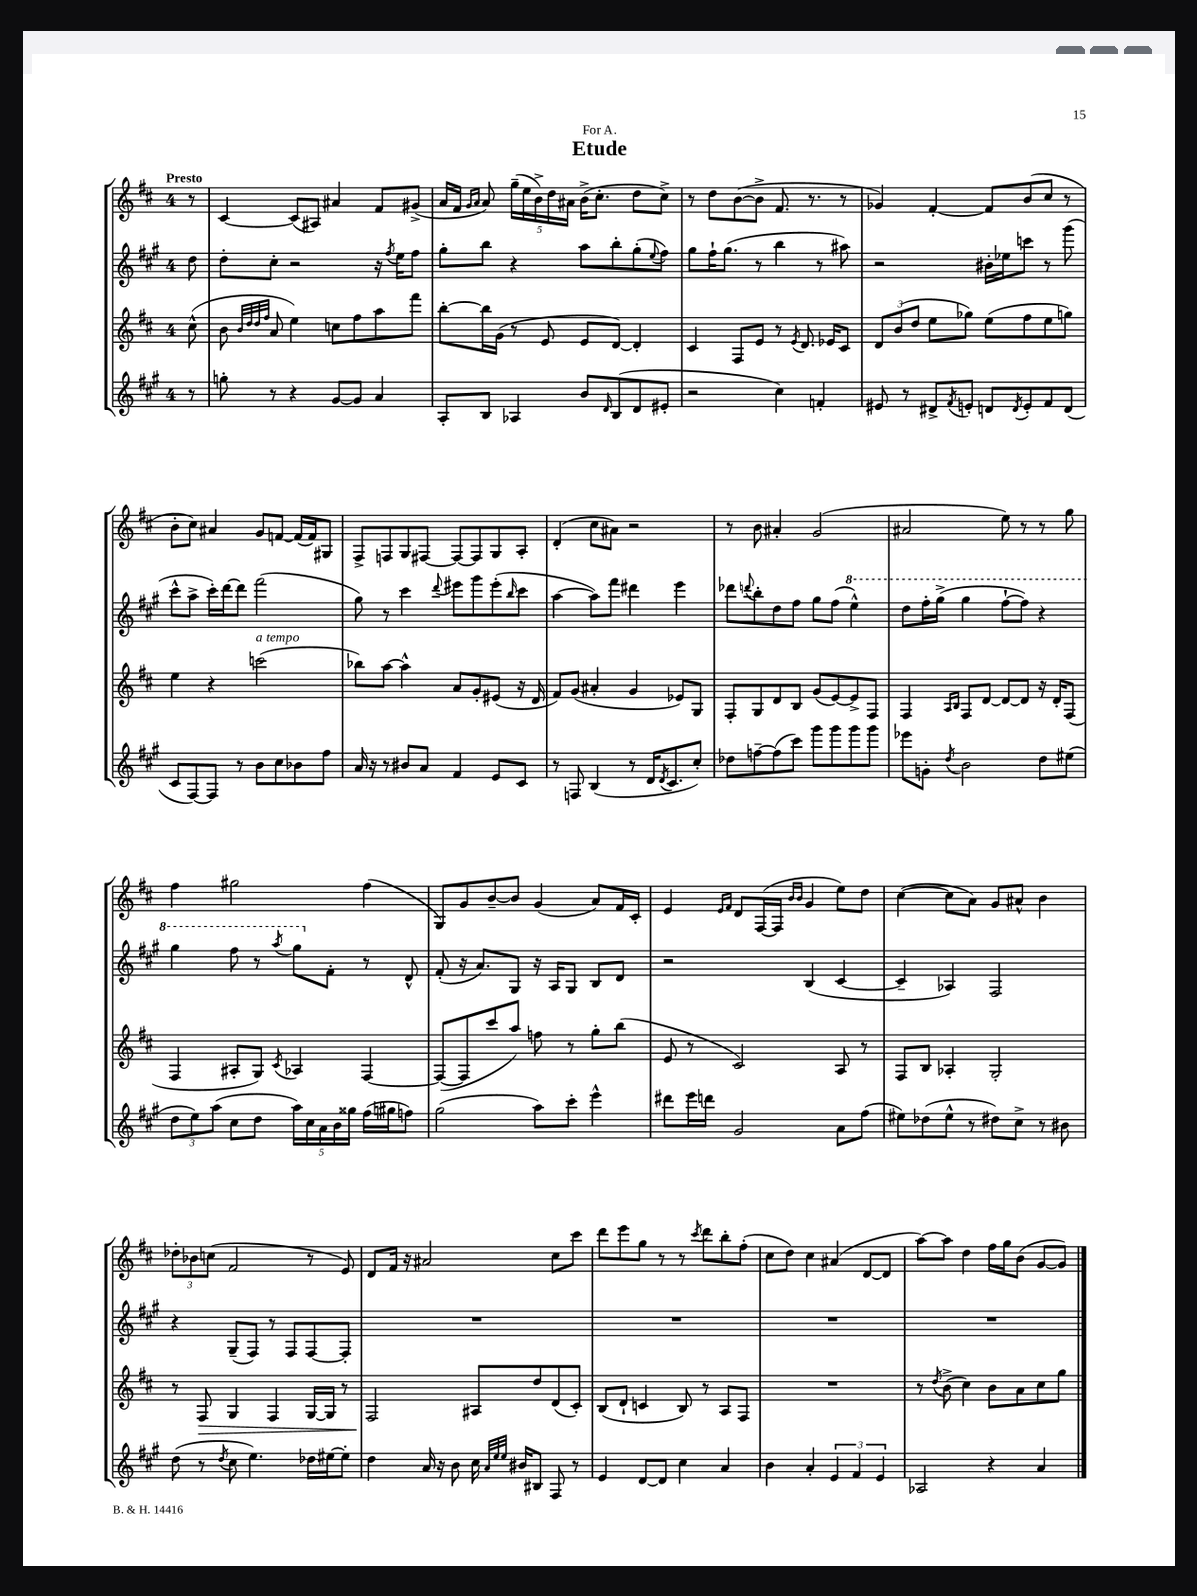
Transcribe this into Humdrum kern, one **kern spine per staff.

**kern	**kern	**dynam	**kern	**kern
*part4	*part3	*part3	*part2	*part1
*staff4	*staff3	*staff3	*staff2	*staff1
*clefG2	*clefG2	*	*clefG2	*clefG2
*k[f#c#g#]	*k[f#c#]	*	*k[f#c#g#]	*k[f#c#]
*M4/4	*M4/4	*	*M4/4	*M4/4
=	=	=	=	=
!	!	!	!	!LO:TX:a:B:t=Presto
8r	(8cc#^^\	.	8dd\	8r
=1	=1	=1	=1	=1
8ggn'\	8b\	.	8dd'\L	[4c#/
.	32qqb/LLL	.	.	.
.	32qqdd/	.	.	.
.	32qqdd/	.	.	.
.	32qqff#/JJJ	.	.	.
8r	8a/	.	8cc#'\J	.
4r	4ee\)	.	2r	(8c#/L]
.	.	.	.	8A#X/J)
[8g#/L	8ccn\L	.	.	4a#X/
8g#/J]	8ff#\	.	.	.
4a/	8aa\	.	16r	8f#/L
.	.	.	8qff#/	.
.	.	.	16ee\KL	.
.	8fff#\J	.	8ff#\J	(8g#X^/J
=2	=2	=2	=2	=2
8A'/L	[8bb'\L	.	8gg#'\L	16a/LL
.	.	.	.	16f#/JJ
.	.	.	.	16qqg/LL
.	.	.	.	16qqa/JJ
8B/J	16bb\L]	.	8bb\J	8a/)
.	(16g\JJ	.	.	.
4A-X/	8r	.	4r	(20gg~\LL
.	.	.	.	20ee\
.	.	.	.	20b^\)
.	8e/	.	.	.
.	.	.	.	20dd\
.	.	.	.	20a#X\JJ
8b/L	8e/L	.	8aa\L	(16b^\KL
.	.	.	.	8.cc#'\J
16qqd/	.	.	.	.
(8B/	[8d/J)	.	8bb'\	.
8d/	4d'/]	.	(8gg#'\	8dd\L
.	.	.	8qqee/	.
8e#X'/J	.	.	8ff#\J)	8cc#^\J)
=3	=3	=3	=3	=3
2r	4c#/	.	8gg#\L	8r
.	.	.	16ff#`\K	8dd\L
.	.	.	(8.gg#\J	.
.	8F#/L	.	.	([8b\
.	8e/J	.	8r	8b^\J]
4cc#\)	8r	.	4bb\	8.f#/
.	8qe/	.	.	.
.	8.d/	.	.	.
.	.	.	.	8.r
4fn'/	.	.	8r	.
.	16e-X/KL	.	.	.
.	8c#/J	.	8aa#X\)	8r
=4	=4	=4	=4	=4
8e#X/	12d/L	.	2r	4g-X/)
.	(12b/	.	.	.
8r	.	.	.	.
.	12dd/J	.	.	.
8d#X^/L	8ee\L	.	.	[4f#'/
8qf#/	.	.	.	.
8en'/J	8gg-X\J)	.	.	.
8dn/L	(8ee\L	.	16b#X'\LL	8f#/L]
.	.	.	16ee-X\J	.
8qd/	.	.	.	.
8e'/	8ff#\	.	8cccn\J	(8b/
8f#/	8ee\	.	8r	8cc#/J
(8d/J	8ggn\J)	.	(8ggg#\	8r
!!LO:LB:g=z
=5	=5	=5	=5	=5
8c#/L	4ee\	.	8ccc#^^\L	8b'\L
[8F#/)	.	.	8aa^\J	8cc#\J)
8F#/J]	4r	.	16ccc#'\LL)	4a#X/
.	.	.	[16ddd\J	.
8r	.	.	8ddd\J]	.
!	!LO:TX:a:i:t=a tempo	!	!	!
8b\L	(2cccn\	.	(2fff#\	8g/L
8cc#\	.	.	.	[8fn/J
8b-X\	.	.	.	(16f/LL]
.	.	.	.	16f/J)
8ff#\J	.	.	.	8G#X/J
=6	=6	=6	=6	=6
16a/	8bb-X\L)	.	8gg#\)	8F#^/L
16r	.	.	.	.
8r	[8aa\J	.	8r	8Fn/
8b#X/L	4aa^^\]	.	4ccc#\	8G/
8a/J	.	.	.	[8F#X/J
.	.	.	8qqddd/	.
4f#/	8a/L	.	8eee#X\L	8F#/L_
.	8g'/	.	8ggg#\	8F#/]
8e/L	(8e#X/J	.	(8eee#'\	8G/
.	.	.	16qqbb/	.
8c#/J	16r	.	8ccc#\J	8A'/J
.	16d/	.	.	.
=7	=7	=7	=7	=7
8r	8f#/L)	.	[4aa\	(4d'/
8Fn/	(8g/J	.	.	.
(4B/	4a#X'/	.	8aa\L])	8cc#\L
.	.	.	8fff#\J	8a#X\J)
8r	4g/	.	4ddd#X\	2r
16d/KL	.	.	.	.
8qd/	.	.	.	.
8.c#/	.	.	.	.
.	8e-X/L)	.	4eee\	.
8cc#'/J)	8G/J	.	.	.
=8	=8	=8	=8	=8
8dd-X\L	8F#'/L	.	8ddd-X\L	8r
.	.	.	8qqdddn/	.
[8ffn~\	8G/	.	8bb'\	8b\
(8ff\]	8d/	.	8dd\	4a#X'/
8ccc#\J)	8B/J	.	8ff#\J	.
8ggg#\L	(8g/L	.	8gg#\L	(2g/
8ggg#\	[8e/)	.	(8ff#\J	.
*	*	*	*8va	*
8ggg#\	8e^/]	.	4eee^^\)	.
8ggg#\J	8F#/J	.	.	.
=9	=9	=9	=9	=9
8eee-X\L	4F#/	.	8ddd\L	2a#X/
8gn'\J	.	.	16fff#'\L	.
.	.	.	(16ggg#^\JJ	.
.	16qqA/LL	.	.	.
8qdd/	16qqB/JJ	.	.	.
2b\	8F#/L	.	4ggg#\	.
.	[8d/J	.	.	.
.	8d/L_	.	[8fff#`\L	8ee\)
.	8d/J]	.	8fff#\J])	8r
8dd\L	16r	.	4r	8r
.	16d'/KL	.	.	.
(8ee#X\J	(8F#/J	.	.	8gg\
!!LO:LB:g=z
=10	=10	=10	=10	=10
12dd\L	4F#/	.	4ggg#\	4ff#\
12ee\)	.	.	.	.
(12aa\J	.	.	.	.
8cc#\L	8A#X'/L	.	8fff#\	2gg#X\
8dd\J	8G/J)	.	8r	.
.	8qc#/	.	8qaaa/	.
20aa\LL)	4A-X/	.	8ggg#\L	.
20cc#\	.	.	.	.
20a\	.	.	.	.
*	*	*	*X8va	*
.	.	.	8f#'\J	.
20b\	.	.	.	.
20gg##X\JJ	.	.	.	.
(16ff#\LL	[4F#/	.	8r	(4ff#\
16gg#X\J	.	.	.	.
8ffn\J)	.	.	8d^^/	.
=11	=11	=11	=11	=11
(2gg#\	(8F#/L_	.	(8f#'/	8G/L)
.	8F#/]	.	16r	8g/
.	.	.	8.a/L)	.
.	8ccc#/	.	.	[8b~/
.	8aa/J)	.	8G#/J	8b/J]
8aa\L)	8ffn\	.	16r	(4g/
.	.	.	16A/KL	.
8ccc#'\J	8r	.	8G#/J	.
4eee^^\	8gg'\L	.	8B/L	8a/L)
.	(8bb\J	.	8d/J	16f#/L
.	.	.	.	16c#'/JJ
=12	=12	=12	=12	=12
8ddd#X\L	8e/	.	2r	4e/
16eee\L	8r	.	.	.
16dddn\JJ	.	.	.	.
.	.	.	.	16qqe/LL
.	.	.	.	16qqf#/JJ
2g#/	2c#/)	.	.	8d/L
.	.	.	.	([16F#/L
.	.	.	.	16F#/JJ]
.	.	.	.	16qqb/LL
.	.	.	.	16qqb/JJ
.	.	.	(4B/	4g/
8a\L	8A/	.	[4c#/	8ee\L)
(8ff#\J	8r	.	.	8dd\J
=13	=13	=13	=13	=13
8ee#X\L)	8F#/L	.	4c#~/]	([4cc#\
(8dd-X\	8B/J	.	.	.
8ee#^^\J	4A-X'/	.	4A-X/)	8cc#\L]
8r	.	.	.	8a\J)
8dd#X\L)	2G'/	.	2F#/	8g/L
8cc#^\J	.	.	.	8a#X^^/J
8r	.	.	.	4b\
8b#X\	.	.	.	.
!!LO:LB:g=z
=14	=14	=14	=14	=14
(8dd\	8r	.	4r	12dd-X'\L
.	.	.	.	12b-X\
!	!	!LO:HP:b	!	!
8r	8F#/	>	.	.
.	.	.	.	(12ccn\J
8qdd/	.	.	.	.
8cc#\	4G/	.	(8G#~/L	2f#/
4.ee\)	.	.	8F#/J)	.
.	4F#/	.	8r	.
.	.	.	8F#/L	.
16dd-X\LL	[16G/LL	.	[8F#/	8r
[16ee#X\J	16G/JJ]	.	.	.
8ee#'\J]	8r	.	8F#'/J]	8e/)
=15	=15	=15	=15	=15
4dd\	2F#/	.	1r	8d/L
.	.	.	.	16f#/Jk
.	.	.	.	16r
16a/	.	.	.	2a#X/
16r	.	.	.	.
8b\	.	.	.	.
16cc#\	8A#X/L	]	.	.
32qqa/LLL	.	.	.	.
32qqee/	.	.	.	.
32qqee/JJJ	.	.	.	.
16b#X/KL	.	.	.	.
8B#X/J	8dd/	.	.	.
8F#/	(8d/	.	.	8cc#\L
8r	8c#'/J)	.	.	8ccc#\J
=16	=16	=16	=16	=16
4e/	(8B/L	.	1r	8ddd\L
.	8d`/J	.	.	8eee\
[8d/L	4cn/	.	.	8gg\J
8d/J]	.	.	.	8r
4cc#\	8B/)	.	.	8r
.	.	.	.	8qccc#/
.	8r	.	.	8ddd\L
4a/	8A/L	.	.	8bb'\
.	8F#/J	.	.	(8ff#'\J
=17	=17	=17	=17	=17
4b\	1r	.	1r	8cc#\L
.	.	.	.	8dd\J)
4a'/	.	.	.	4cc#\
6e/	.	.	.	(4a#X/
6f#/	.	.	.	.
.	.	.	.	[8d/L
6e/	.	.	.	.
.	.	.	.	8d/J]
=18	=18	=18	=18	=18
2A-X/	8r	.	1r	[8aa\L)
.	8qdd/	.	.	.
.	(8b^\	.	.	8aa\J]
.	4cc#\)	.	.	4dd\
4r	8b\L	.	.	16ff#\LL
.	.	.	.	16gg\J
.	8a\	.	.	(8b\J
4a/	8cc#\	.	.	[8g/L
.	8gg\J	.	.	8g/J])
==	==	==	==	==
*-	*-	*-	*-	*-
